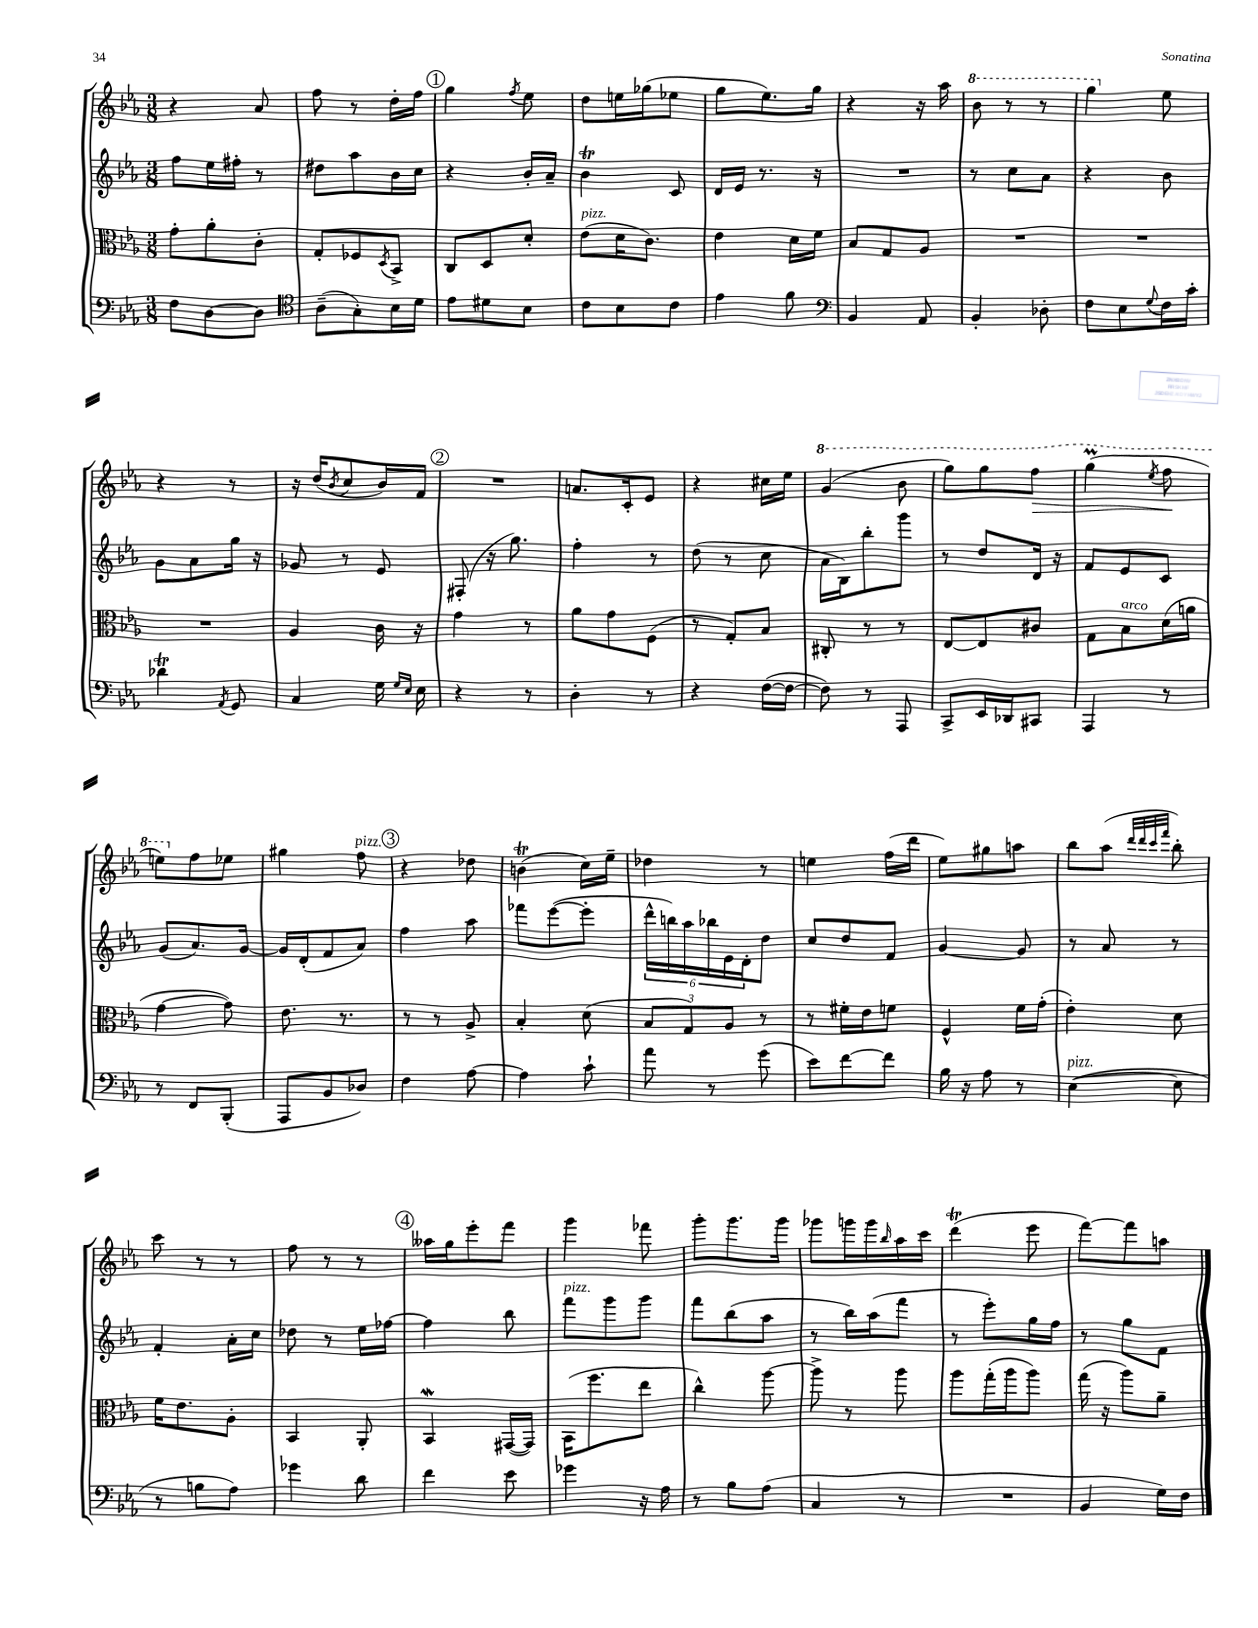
<<
\new StaffGroup <<
\new Staff = "s0" {
    \clef treble \key ees \major \numericTimeSignature \time 3/8
    r4 aes'8 |
    f''8 r8 d''16-. f''16 |
    \mark \markup { \circle "1" } g''4 \acciaccatura { f''8 } ees''8 |
    d''8 e''16 ges''16( ees''8 |
    g''8 ees''8.) g''16 |
    r4 r16 aes''16 |
    \ottava #1 bes''8 r8 r8 |
    g'''4 \ottava #0 ees''8 |
    r4 r8 |
    r16 d''16( \acciaccatura { bes'8 } c''8 bes'16) f'16 |
    \mark \markup { \circle "2" } R4. |
    a'8. c'16-. ees'8 |
    r4 cis''16 ees''16 |
    \ottava #1 g''4( bes''8 |
    g'''8) g'''8 f'''8\> |
    g'''4\prall( \acciaccatura { ees'''8 } f'''8\! |
    e'''8) \ottava #0 f''8 ees''!8 |
    gis''4 f''8^\markup { \italic "pizz." } |
    \mark \markup { \circle "3" } r4 des''8 |
    b'4\trill( c''16) ees''16-- |
    des''4 r8 |
    e''4 f''16( d'''16 |
    ees''8) gis''8 a''8 |
    bes''8 aes''8( \grace { d'''32 d'''32 c'''32 f'''32 } bes''8-.) |
    c'''8 r8 r8 |
    f''8 r8 r8 |
    \mark \markup { \circle "4" } aeses''16 g''16 ees'''8-. f'''8 |
    g'''4 fes'''8 |
    g'''8-. g'''8. g'''16 |
    ges'''8 g'''16 g'''16 \grace { bes''16 } aes''16 c'''16 |
    d'''4\trill( ees'''8 |
    f'''8~) f'''8 a''8 \bar "|." |
}
\new Staff = "s1" {
    \clef treble \key ees \major \numericTimeSignature \time 3/8
    f''8 ees''16 fis''16-. r8 |
    dis''8 aes''8 bes'16 c''16 |
    \mark \markup { \circle "1" } r4 bes'16-. aes'16-- |
    bes'4\trill c'8 |
    d'16 ees'16 r8. r16 |
    R4. |
    r8 c''8 aes'8 |
    r4 bes'8 |
    g'8 aes'8 g''16 r16 |
    ges'8 r8 ees'8 |
    \mark \markup { \circle "2" } fis8-.( r16 g''8.) |
    f''4-. r8 |
    d''8( r8 c''8 |
    aes'16 bes16) bes''8-. g'''8 |
    r8 d''8 d'16 r16 |
    f'8 ees'8 c'8 |
    g'8( aes'8.) g'16~ |
    g'16 d'16-.( f'8 aes'8) |
    \mark \markup { \circle "3" } f''4 aes''8 |
    fes'''8 ees'''8~( ees'''8-. |
    \tuplet 6/4 { d'''16-^ b''16) aes''16 bes''16 ees'16 d'16-. } d''8 |
    c''8 d''8 f'8 |
    g'4~ g'8 |
    r8 aes'8 r8 |
    f'4-. aes'16-. c''16 |
    des''8 r8 ees''16 fes''16~ |
    \mark \markup { \circle "4" } fes''4 bes''8 |
    f'''8^\markup { \italic "pizz." } g'''8 g'''8 |
    f'''8 bes''8( aes''8 |
    r8 bes''16) aes''16( f'''8 |
    r8 ees'''8-.) g''16 f''16 |
    r8 g''8 f'8 \bar "|." |
}
\new Staff = "s2" {
    \clef alto \key ees \major \numericTimeSignature \time 3/8
    g'8-. aes'8-. c'8-. |
    g8-. fes8 \acciaccatura { d8 } bes,8-> |
    \mark \markup { \circle "1" } c8 d8 d'8-. |
    ees'8^\markup { \italic "pizz." }( d'16 c'8.) |
    ees'4 d'16 f'16 |
    bes8 g8 aes8 |
    R4. |
    R4. |
    R4. |
    aes4 c'16 r16 |
    \mark \markup { \circle "2" } g'4 r8 |
    aes'8 g'8 f8( |
    r8 g8-.) bes8 |
    cis8-. r8 r8 |
    ees8~ ees8 cis'8 |
    g8 bes8^\markup { \italic "arco" } d'16( a'16 |
    g'4~ g'8) |
    ees'8. r8. |
    \mark \markup { \circle "3" } r8 r8 aes8-> |
    bes4-. d'8( |
    \tuplet 3/2 { bes8 g8) aes8 } r8 |
    r8 fis'16-. ees'16 f'8 |
    f4-^ f'16 g'16-.( |
    ees'4-.) d'8 |
    f'16 ees'8. aes8-. |
    bes,4 aes,8-. |
    \mark \markup { \circle "4" } bes,4\mordent gis,16~( gis,16) |
    bes,16( f''8. ees''8 |
    c''4-^) aes''8~ |
    aes''8-> r8 aes''8 |
    aes''8 g''16-.( aes''16 aes''8) |
    g''16( r16 aes''8) aes'8-- \bar "|." |
}
\new Staff = "s3" {
    \clef bass \key ees \major \numericTimeSignature \time 3/8
    f8 d8~ d8 |
    \clef tenor aes8--( g8-.) bes16 d'16 |
    \mark \markup { \circle "1" } ees'8 dis'8 bes8 |
    c'8 bes8 c'8 |
    ees'4 f'8 |
    \clef bass bes,4 aes,8 |
    bes,4-. des8-. |
    f8 ees8 \appoggiatura { g8 } f16 c'16-. |
    des'4\trill \acciaccatura { aes,8 } g,8 |
    c4 g16 \grace { g16 ees16 } ees16 |
    \mark \markup { \circle "2" } r4 r8 |
    d4-. r8 |
    r4 f16~( f16~ |
    f8) r8 aes,,8 |
    c,8-> ees,16 des,16 cis,8 |
    aes,,4 r8 |
    r8 f,8 bes,,8-.( |
    aes,,8 bes,8 des8) |
    \mark \markup { \circle "3" } f4 aes8~ |
    aes4 c'8-! |
    aes'8 r8 g'8( |
    ees'8) f'8~ f'8 |
    bes16 r16 aes8 r8 |
    ees4~^\markup { \italic "pizz." }( ees8 |
    r8 b8 aes8) |
    ges'4 d'8 |
    \mark \markup { \circle "4" } f'4 ees'8 |
    ges'4 r16 aes16 |
    r8 bes8 aes8( |
    c4 r8 |
    R4. |
    bes,4 g16) f16 \bar "|." |
}
>>
>>
\layout { \context { \Score \remove "Bar_number_engraver" } }
